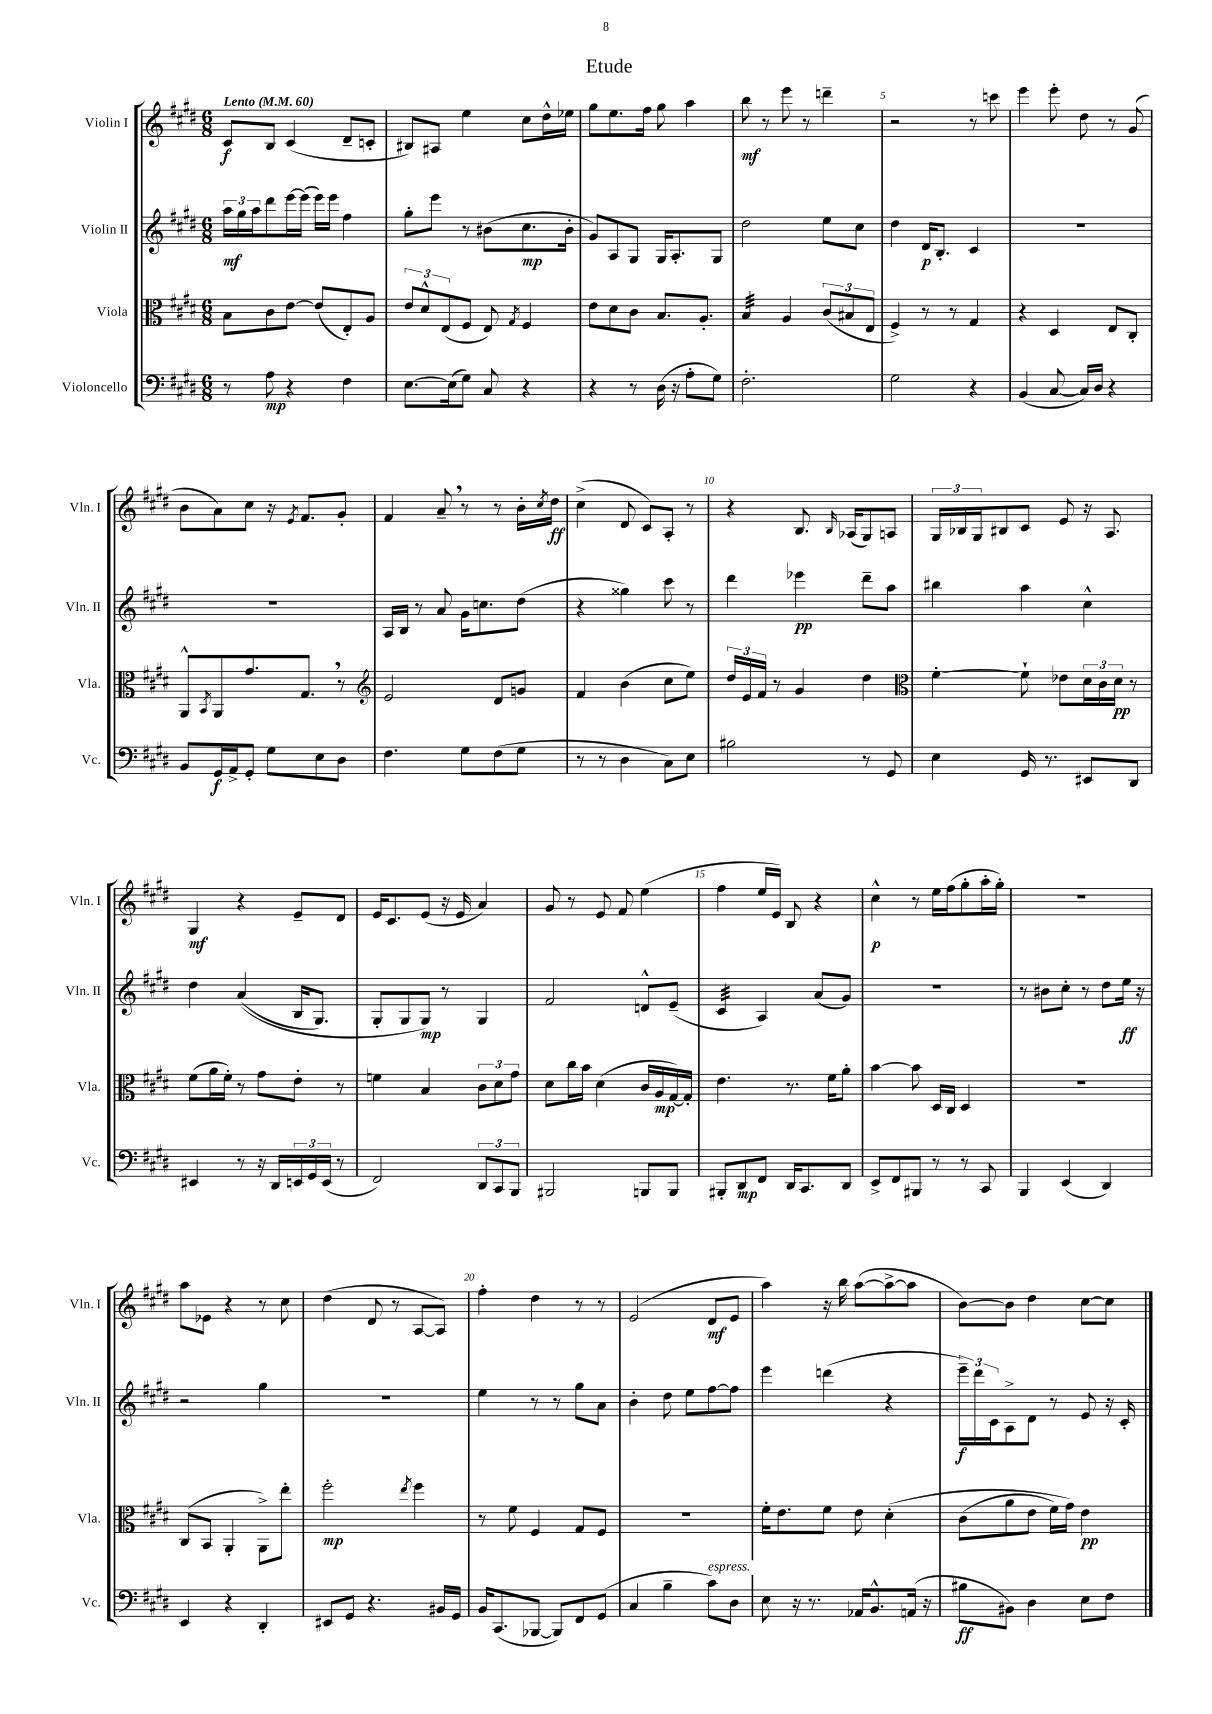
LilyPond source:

\header { title = "Etude" }
<<
\new StaffGroup <<
\new Staff = "s0" \with { instrumentName = "Violin I" shortInstrumentName = "Vln. I" } {
    \clef treble \key e \major \numericTimeSignature \time 6/8 \tempo "Lento" 4 = 60
    cis'8\f b8 cis'4( dis'8-- c'8-. |
    bis8) ais8 e''4 cis''8 dis''16-^ ees''16 |
    gis''8 e''8. fis''16 gis''8 a''4 |
    b''8\mf r8 e'''8 r8 d'''4-- |
    r2 r8 c'''8 |
    e'''4 e'''8-. dis''8 r8 gis'8( |
    b'8 a'8) cis''8 r16 \acciaccatura { e'8 } fis'8. gis'8-. |
    fis'4 a'8-- \breathe r8 r8 b'16-. \acciaccatura { cis''8 } dis''16\ff |
    cis''4->( dis'8 cis'8) a8-. r8 |
    r4 b8. \grace { b16 } aes16( gis8) a8 |
    \tuplet 3/2 { gis16 bes16 gis16 } bis8 cis'8 e'8 r16 a8. |
    gis4\mf r4 e'8-- dis'8 |
    e'16 cis'8. e'8( r16 e'16 a'4) |
    gis'8 r8 e'8 fis'8 e''4( |
    fis''4 e''16 e'16) b8 r4 |
    cis''4-^\p r8 e''16 fis''16( gis''8-. a''16-. gis''16-.) |
    R2. |
    a''8 ees'8 r4 r8 cis''8 |
    dis''4( dis'8 r8 a8~ a8) |
    fis''4-. dis''4 r8 r8 |
    e'2( dis'8\mf e'8 |
    a''4) r16 b''16 a''8~( a''8~-> a''8 |
    b'8~) b'8 dis''4 cis''8~ cis''8 \bar "|." |
}
\new Staff = "s1" \with { instrumentName = "Violin II" shortInstrumentName = "Vln. II" } {
    \clef treble \key e \major \numericTimeSignature \time 6/8
    \tuplet 3/2 { a''16\mf gis''16 a''16 } dis'''8 e'''16~ e'''16( e'''16) e'''16 fis''4 |
    gis''8-. e'''8 r8 bis'8( cis''8.\mp bis'16-. |
    gis'8) a8 gis8 gis16 a8.-. gis8 |
    dis''2 e''8 cis''8 |
    dis''4 dis'16\p b8.-. cis'4 |
    R2. |
    R2. |
    a16 b16 r8 a'8 gis'16 c''8. dis''8( |
    r4 gisis''4) cis'''8 r8 |
    dis'''4 ees'''4\pp dis'''8-- a''8 |
    bis''4 a''4 cis''4-^ |
    dis''4 a'4(\( b16 gis8.) |
    gis8-. gis8 gis8\mp\) r8 gis4 |
    fis'2 d'8-^ e'8--( |
    cis'4:32 a4) a'8( gis'8) |
    R2. |
    r8 bis'8 cis''8-. r8 dis''8 e''16\ff r16 |
    r2 gis''4 |
    r2. |
    e''4 r8 r8 gis''8 a'8 |
    b'4-. dis''8 e''8 fis''8~ fis''8 |
    e'''4 d'''4( r4 |
    \tuplet 3/2 { e'''16--\f) dis'''16 cis'16 } a8-> dis'8 r8 e'8 r16 cis'16-. \bar "|." |
}
\new Staff = "s2" \with { instrumentName = "Viola" shortInstrumentName = "Vla." } {
    \clef alto \key e \major \numericTimeSignature \time 6/8
    b8 cis'8 e'8~ e'8( e8-.) a8 |
    \tuplet 3/2 { e'8 dis'8-^ e8( } fis8 e8) \acciaccatura { gis8 } fis4 |
    e'8 dis'8 cis'8 b8. a8.-. |
    b4:32 a4 \tuplet 3/2 { cis'8( bis8 e8 } |
    fis4->) r8 r8 gis4 |
    r4 dis4 e8 cis8-. |
    a,8-^ \acciaccatura { b,8 } a,8 gis'8. gis8. \breathe r8 |
    \clef treble e'2 dis'8 g'8 |
    fis'4 b'4( cis''8 e''8) |
    \tuplet 3/2 { dis''16 e'16 fis'16 } r8 gis'4 dis''4 |
    \clef alto fis'4~-. fis'8-! ees'8 \tuplet 3/2 { dis'16 cis'16 dis'16\pp } r8 |
    fis'8( a'16 fis'16-.) r8 gis'8 e'8-. r8 |
    f'4 b4 \tuplet 3/2 { cis'8 dis'8 gis'8 } |
    dis'8 cis''16 b'16 dis'4( cis'16 a16\mp gis16~) gis16-. |
    e'4. r8. fis'16 a'8-. |
    b'4~ b'8 dis16 cis16 dis4 |
    R2. |
    cis8( b,8 a,4-. a,8->) e''8-. |
    fis''2-.\mp \acciaccatura { e''8 } fis''4 |
    r8 fis'8 fis4 gis8 fis8 |
    R2. |
    fis'16-. e'8. fis'8 e'8 dis'4-.\( |
    cis'8( a'8 e'8 fis'16) gis'16\) e'4\pp \bar "|." |
}
\new Staff = "s3" \with { instrumentName = "Violoncello" shortInstrumentName = "Vc." } {
    \clef bass \key e \major \numericTimeSignature \time 6/8
    r8 a8\mp r4 fis4 |
    e8.~ e16( gis8) cis8 r4 |
    r4 r8 dis16( r16 a8-. gis8) |
    fis2.-. |
    gis2 r4 |
    b,4( cis8~ cis16) dis16 r4 |
    b,8 gis,16\f a,16-> gis,8-. gis8 e8 dis8 |
    fis4. gis8 fis8( gis8 |
    r8 r8 dis4 cis8) e8 |
    bis2 r8 gis,8 |
    e4 gis,16 r8. eis,8 dis,8 |
    eis,4 r8 r16 dis,16 \tuplet 3/2 { e,16 gis,16 e,16( } r8 |
    fis,2) \tuplet 3/2 { dis,8 cis,8 b,,8 } |
    bis,,2 b,,8 b,,8 |
    bis,,8-. dis,8\mp fis,8 dis,16 cis,8. dis,8 |
    e,8-> fis,8 bis,,8 r8 r8 cis,8 |
    b,,4 e,4( dis,4) |
    e,4 r4 dis,4-. |
    eis,8 gis,8 r4. bis,16 gis,16 |
    b,16 cis,8.( bes,,8~ bes,,8) fis,8 gis,8( |
    cis4 b4-- cis'8^\markup { \italic "espress." }) dis8 |
    e8 r16 r8. aes,16 b,8.-^ a,16( r16 |
    bis8\ff bis,8) dis4 e8 fis8 \bar "|." |
}
>>
>>
\layout { \context { \Score \override BarNumber.break-visibility = ##(#f #t #t) barNumberVisibility = #(every-nth-bar-number-visible 5) } }
